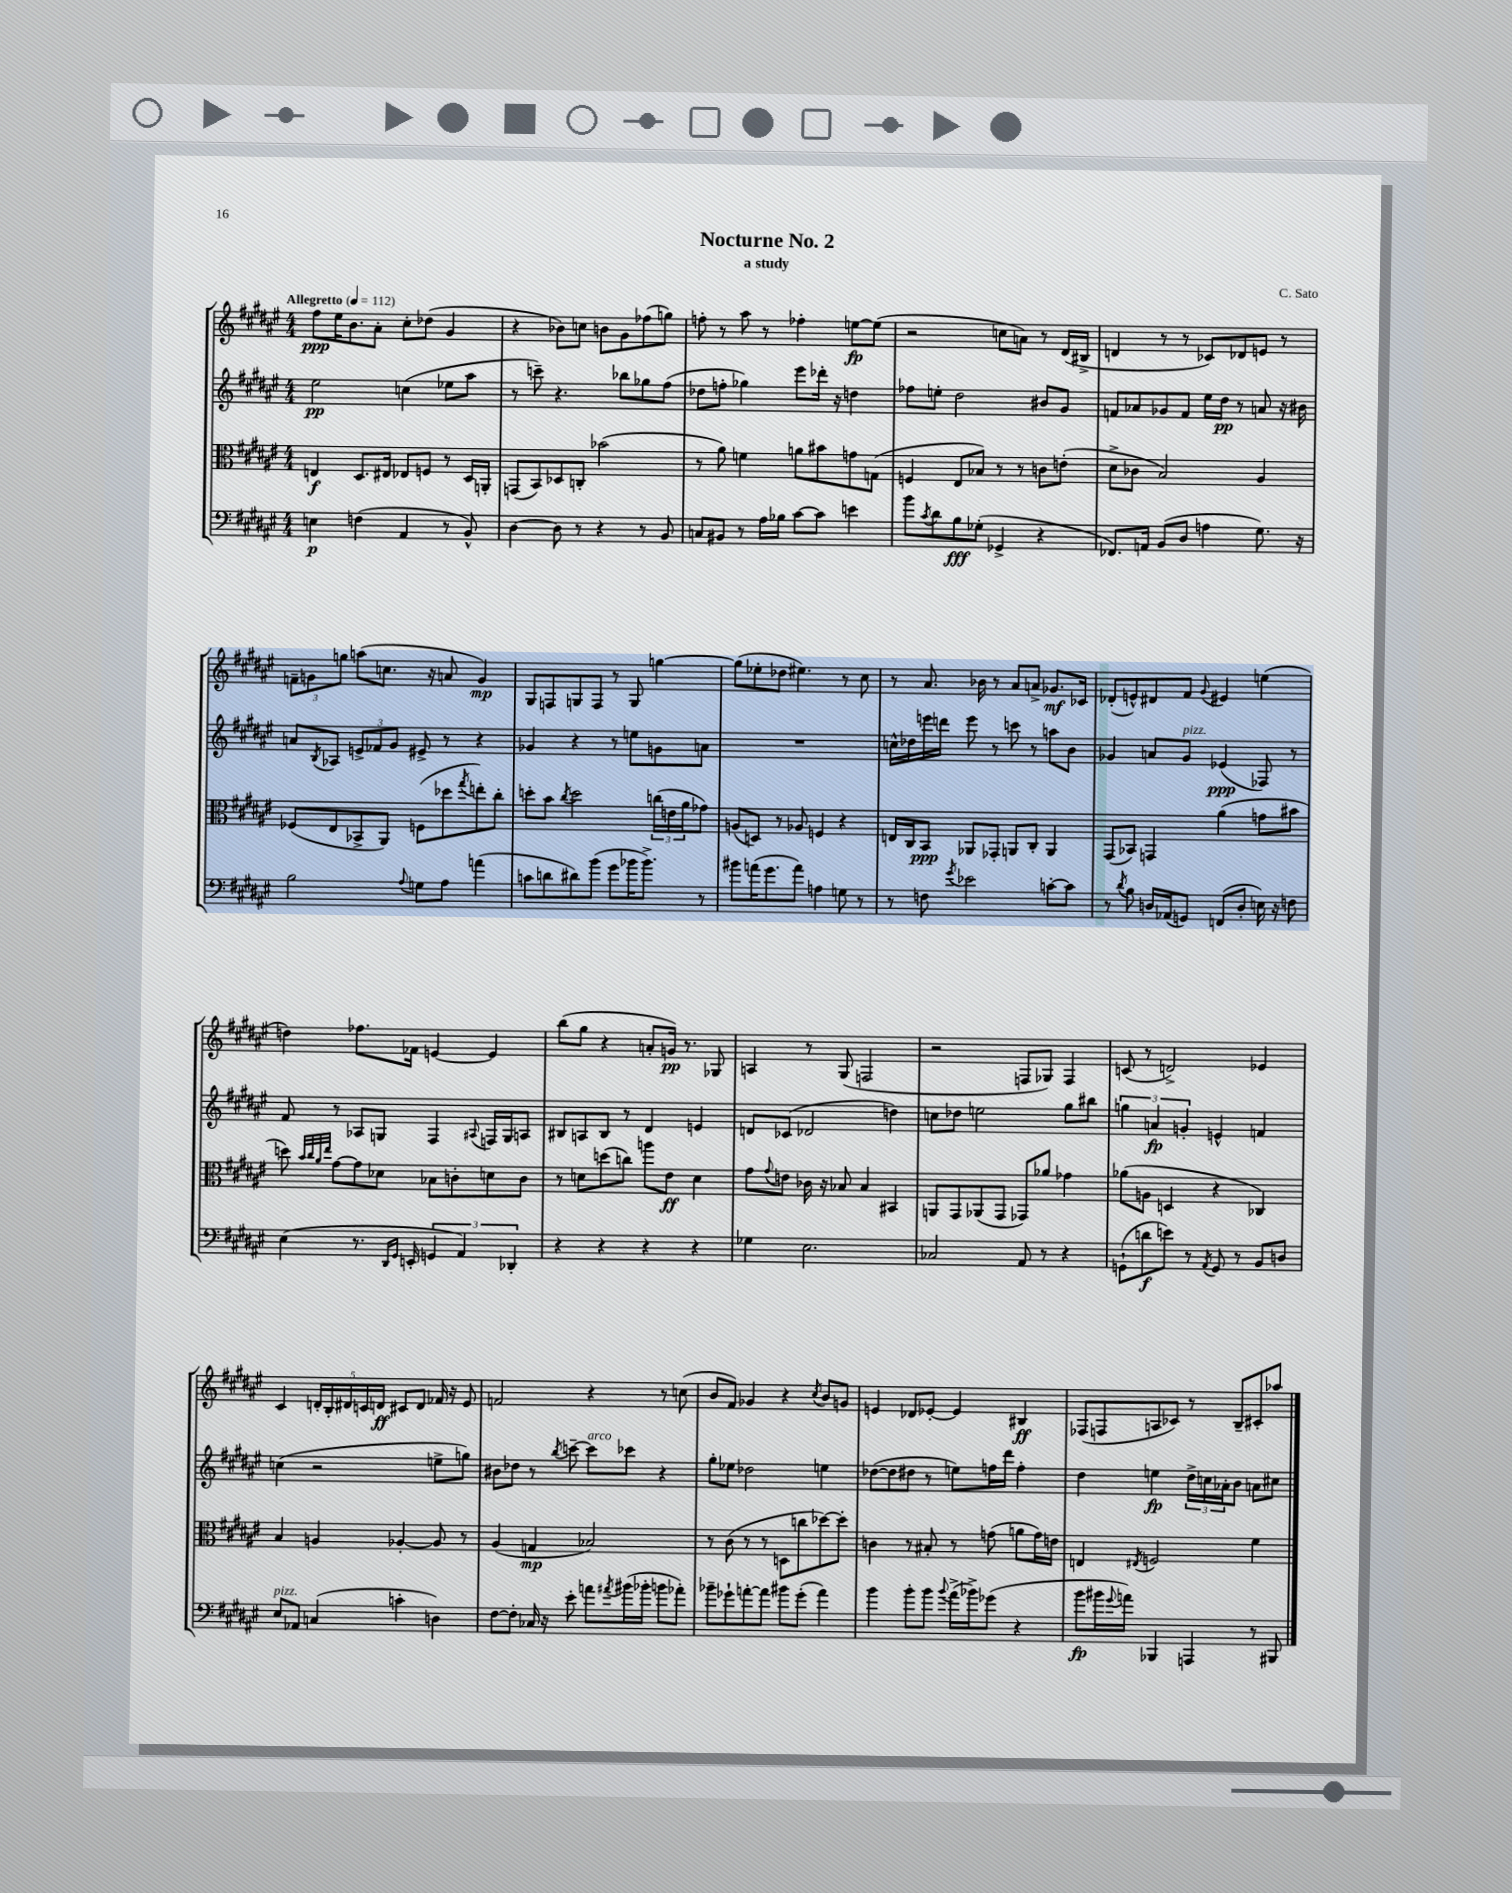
\header { title = "Nocturne No. 2" composer = "C. Sato" subtitle = "a study" }
<<
\new StaffGroup <<
\new Staff = "s0" {
    \clef treble \key fis \major \numericTimeSignature \time 4/4 \tempo "Allegretto" 4 = 112
    fis''8\ppp eis''16 b'8. ais'8-. cis''8-. des''8( gis'4 |
    r4 bes'8) c''8 b'8 gis'8 fes''8( g''8) |
    f''8-. r8 ais''8 r8 fes''4-. e''8~\fp e''8( |
    r2 c''8 a'8) r8 dis'16( bis16-> |
    d'4 r8 r8 ces'8) des'8 e'8 r8 |
    \tuplet 3/2 { f'8-- g'8 g''8 } a''8( c''8. r16 a'8 g'4\mp) |
    gis8 f8 g8 f8 r8 g8 g''4~ |
    g''8( ees''8-. des''8 eis''4.) r8 cis''8 |
    r8 ais'8. bes'16 r8 ais'8 a'8-> ges'8.\mf ces'16 |
    des'8-.( e'8-^) dis'8 fis'8 \appoggiatura { gis'8 } eis'4 e''4( |
    d''4) fes''8. fes'16 e'4~ e'4 |
    b''8( gis''8 r4 a'8-. g'16\pp) r8. ges8 |
    a4 r8 gis8( f2 |
    r2 f8 ges8) f4 |
    c'8( r8 d'2->) ees'4 |
    cis'4 \tuplet 5/4 { d'16-. b16-. dis'16 c'16 d'16\ff } cis'8 d'8 fes'16 r16 eis'8 |
    f'2 r4 r8 c''8( |
    b'8 fis'8) ges'4 r4 \acciaccatura { cis''8 } b'8 g'8 |
    e'4 des'8 ees'8~-. ees'4 bis4\ff |
    fes8( f8 a8 ces'8) r8 b8-- cis'8-. aes''8 \bar "|." |
}
\new Staff = "s1" {
    \clef treble \key fis \major \numericTimeSignature \time 4/4
    eis''2\pp c''4( ees''8 ais''8 |
    r8 c'''8--) r4. bes''8 ges''8 fis''8( |
    des''8 f''8-. ges''4) eis'''8 des'''16-. r16 d''4 |
    fes''8 e''8-. dis''2 bis'8 gis'8 |
    f'8 aes'8 ges'8 f'8 eis''16 dis''16\pp r8 a'8 r16 bis'16 |
    a'8 \acciaccatura { b8 } aes8 \tuplet 3/2 { e'8-> fes'8 gis'8 } eis'8-> r8 r4 |
    ges'4 r4 r8 e''8 g'8 a'8 |
    R1 |
    c''16-^ des''16 e'''16 d'''16 e'''8 r8 c'''8 r8 a''8 b'8 |
    ges'4 a'8 ges'8^\markup { \italic "pizz." } ees'4\ppp( fes8) r8 |
    fis'8 r8 aes8 g8 fis4 \appoggiatura { ais8 } f16 g16 a8 |
    bis8 a8 bis8 r8 dis'4 e'4 |
    d'8 ces'8( des'2 d''4) |
    c''8 des''8 e''2 gis''8 bis''8 |
    \tuplet 3/2 { g''4 a'4\fp g'4-. } e'4-^ f'4 |
    c''4( r2 e''8-> g''8) |
    bis'8 des''8 r8 \acciaccatura { b''8 } c'''8~-- c'''8^\markup { \italic "arco" } ces'''8 r4 |
    gis''8-. ees''8 des''2 e''4 |
    des''8~( des''8 dis''8 r8 e''8) f''16 dis'''16 f''4-. |
    dis''4 e''4\fp \tuplet 3/2 { dis''16-> c''16 aes'16-. } b'8 a'8 cis''8 \bar "|." |
}
\new Staff = "s2" {
    \clef alto \key fis \major \numericTimeSignature \time 4/4
    e4\f dis8. eis16 ees8 f8 r8 dis16 a,16-. |
    g,8( b,8) des8 c8-. bes'2( |
    r8 ais'8) f'4 a'8 bis'8 g'8 g8( |
    f4 eis8 bes8) r8 r8 c'8 e'8-.( |
    dis'8-> ces'8 b2) ais4 |
    fes8( eis8 bes,8-> ais,8) f8( des''8 \acciaccatura { gis''8 } e''8-.) cis''8-. |
    d''8-. b'8 \acciaccatura { cis''8 } d''2 \tuplet 3/2 { c''16( e'16 ais'16 } ges'8) |
    a8( d8) r8 aes8 f4 r4 |
    e16 cis16 b,8\ppp aes,8 ges,8-. a,8 cis8-. a,4 |
    gis,8( bes,8) g,4 ais'4( g'8 bis'8 |
    d''8) \grace { b'32 cis''32 ais'32 eis''32 } gis'8~ gis'8 des'8 bes8 c'8-. d'8 c'8 |
    r8 d'8 d''8( c''8) a''8 eis'8\ff d'4 |
    gis'8 \appoggiatura { gis'8 } e'8 ces'16 r16 bes8 bes4 bis,4 |
    a,8 gis,8 aes,8( gis,8 ges,8) aes'8 ges'4 |
    aes'8( a8 d4 r4 ces4) |
    b4 a4 aes4~-. aes8 r8 |
    ais4( g4\mp bes2) |
    r8 cis'8( r8 r8 d8 c''8 des''8~) des''8-. |
    c'4 r8 bis8-. r8 g'8( a'8 g'16) e'16 |
    e4 \acciaccatura { eis8 } f2 fis'4 \bar "|." |
}
\new Staff = "s3" {
    \clef bass \key fis \major \numericTimeSignature \time 4/4
    e4\p f4( ais,4 r8 b,8-^) |
    dis4~ dis8 r8 r4 r8 b,8 |
    c8 bis,8 r8 ais16 bes16 cis'8~ cis'8 e'4 |
    b'8 \acciaccatura { cis'8 } dis'8 b8\fff ges8-.( ges,4-> r4 |
    fes,8.) a,16 b,8( dis8 a4 gis8.) r16 |
    b2 \appoggiatura { ais8 } g8 ais8 a'4( |
    c'8 d'8 dis'8) b'8( gis'8 bes'16 bes'8.->) r8 |
    bis'8 a'16( gis'8. a'8) a4 g8 r8 |
    r8 f8 \acciaccatura { gis'8 } ees'2 c'8~-. c'8 |
    r8 \acciaccatura { dis'8 } b8 d16 aes,16( g,8) f,8( d8-. e16) r16 f8 |
    eis4( r8. \grace { dis,16 gis,16 } e,16-. \tuplet 3/2 { g,4 ais,4) des,4-. } |
    r4 r4 r4 r4 |
    ges4 eis2. |
    ces2 ais,8 r8 r4 |
    g,8-!( d'8\f e'8) r8 \acciaccatura { ais,8 } g,8 r8 b,8 d8 |
    eis8^\markup { \italic "pizz." } aes,8 c4( c'4-. d4) |
    fis8~ fis8-. ces16 r16 eis'8-. a'8 \acciaccatura { ais'8 } bis'16( bes'16-. b'8 aes'8-.) |
    bes'8-- ges'8-! a'8~-. a'8 bis'8 ges'8-.( a'4) |
    b'4 b'8-. b'8 \appoggiatura { b'8 } ais'16->( bes'16->) ges'8( r4 |
    b'8\fp bis'16 \appoggiatura { gis'8 } a'16) bes,,4 a,,4 r8 bis,,8 \bar "|." |
}
>>
>>
\layout { \context { \Score \remove "Bar_number_engraver" } }
